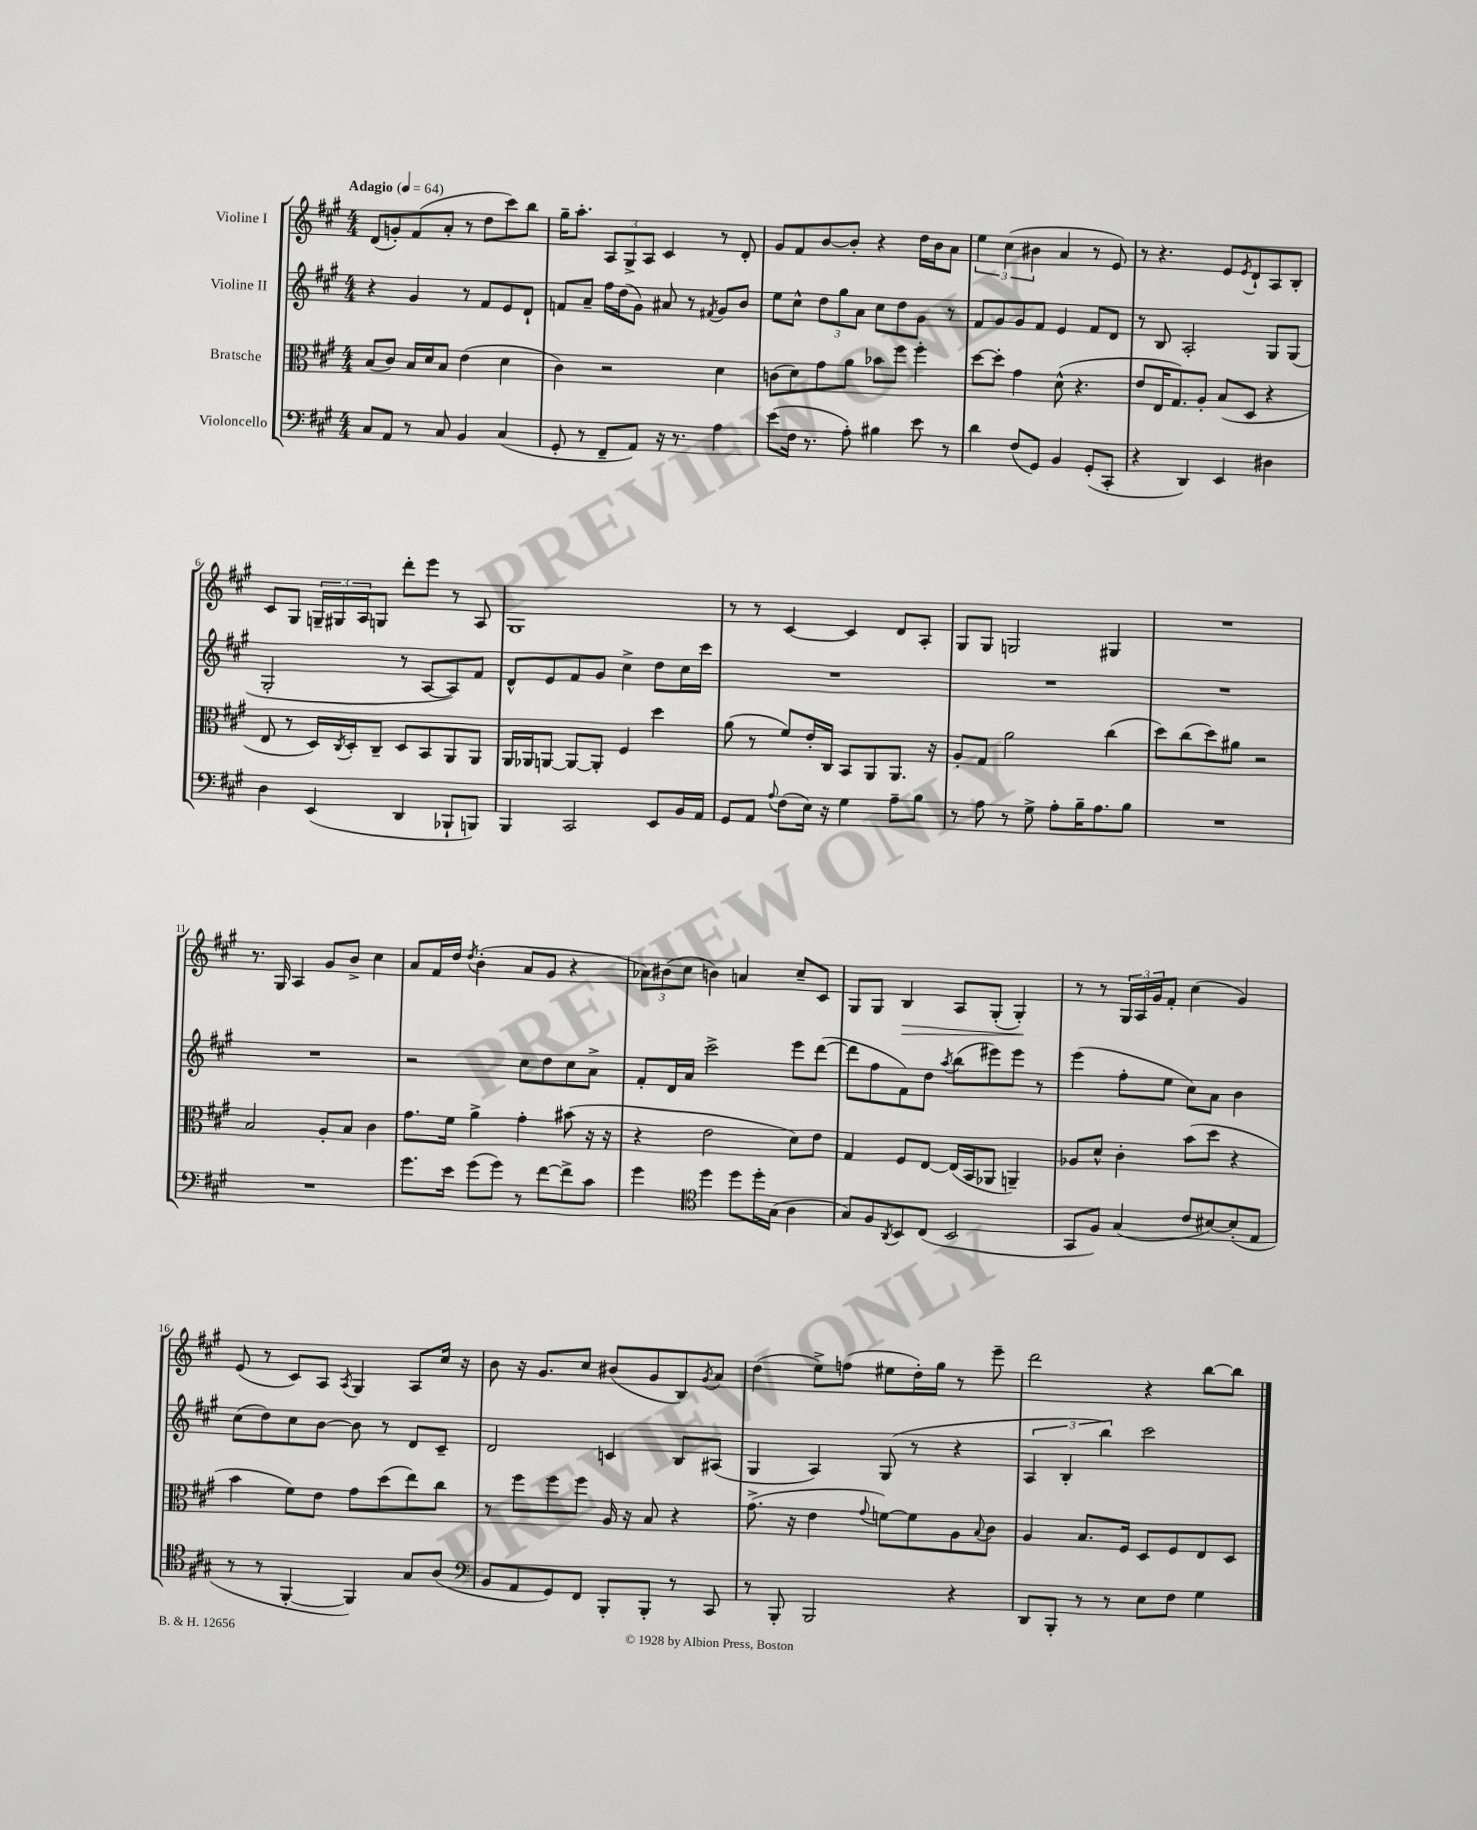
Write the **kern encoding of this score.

**kern	**kern	**kern	**kern
*staff4	*staff3	*staff2	*staff1
*clefF4	*clefC3	*clefG2	*clefG2
*k[f#c#g#]	*k[f#c#g#]	*k[f#c#g#]	*k[f#c#g#]
*M4/4	*M4/4	*M4/4	*M4/4
*MM64	*MM64	*MM64	*MM64
8C#	(8B	4r	(8d
8AA	8c#)	.	8g')
8r	16B	4g#	(8f#
.	16d	.	.
8C#	8B	.	8a'
4BB	(4e	8r	8r
.	.	8f#	8dd
(4C#	4d	8e	8ccc#)
.	.	8d`	8bb
=	=	=	=
8GG#'	4c#)	8f	16gg#~
.	.	.	8.aa'
8r	.	8a~	.
8FF#~	2r	16ff#	12A
.	.	(16dd	.
.	.	.	12G#^
8AA)	.	8g#)	.
.	.	.	12A
16r	.	8a#	4c#
8.r	.	.	.
.	.	8r	.
.	.	8qf#	.
4A	4d	8g#	8r
.	.	8b	8d'
=	=	=	=
(8e	(8c	8ee	8g#
16F#	8d)	8cc#^^	8f#
8.r	.	.	.
.	8g#	12dd	[8b
.	.	12gg#	.
8A')	8a	.	8b']
.	.	12a	.
4B#	8b-	8cc#	4r
.	8ff#	8dd	.
8e	4ff#'	8g#	16dd
.	.	.	16b
8r	.	8r	8a
=	=	=	=
4d	[8dd	8f#	6ee
.	8dd']	8g#	.
.	.	.	(6cc#
(8F#	4g#	8g#	.
.	.	.	6b#
8GG#)	.	8f#	.
4BB	(8d^^	4e	4a
.	4.r	.	.
(8GG#'	.	8f#	8r
8CC#'	.	8d	8e)
=	=	=	=
4r	8e	8r	8r
.	16E	8B	4.r
.	8.G#)	.	.
4DD)	.	2A'	.
.	8A'	.	.
4EE	(8B	.	8e
.	.	.	8qe
.	8D	.	8d`
4D#	4r	8G#	8A
.	.	(8G#	8B'
=	=	=	=
4D	8E	2G#'	8c#
.	8r	.	8G#
(4EE	16D)	.	24G~
.	.	.	24G#
.	8qC#	.	.
.	16D'	.	.
.	.	.	24A
.	8C#~	.	8G
4DD	8D	8r	8ddd'
.	8BB	[8A	8eee
8BBB-`	8AA	8A])	8r
8BBB)	8AA	8f#	8A
=	=	=	=
4BBB	16AA	8d^^	1G#
.	16AA-	.	.
.	[8AA	8e	.
2CC#	8AA_	8f#	.
.	8AA']	8g#	.
.	4F#	4cc#^	.
8EE	4dd	8dd	.
16BB	.	16cc#	.
16AA	.	16ccc#	.
=	=	=	=
8GG#	(8a	1r	8r
8AA	8r	.	8r
8qqA	.	.	.
(8F#	8f#)	.	[4c#
16E)	16e'	.	.
16r	16C#	.	.
4G#	8BB	.	4c#]
.	8AA	.	.
8A~	8.AA	.	8d
8B	.	.	8A'
.	16r	.	.
=	=	=	=
8r	8A'	1r	8G#
8A	8G#	.	8G#
8r	2a	.	2G
8G#^	.	.	.
8A'	.	.	.
16B~	.	.	.
8.A	.	.	.
.	(4cc#	.	4G#
8B	.	.	.
=	=	=	=
1r	8dd)	1r	1r
.	(8cc#	.	.
.	8dd)	.	.
.	8a#	.	.
.	2r	.	.
=	=	=	=
1r	2B	1r	8.r
.	.	.	16G#
.	.	.	4A
.	8A'	.	8g#
.	8B	.	8b^
.	4c#	.	4cc#
=	=	=	=
8.g#	8.g#	2r	8a
.	.	.	16f#
16e	16f#	.	16dd
.	.	.	8qdd
(8g#	4a^	.	(4b'
8g#)	.	.	.
8r	4g#'	8cc#	8a
[8f#	.	8dd	8g#
8f#^]	(8b#	8cc#	4r
8c#	16r	8a^	.
.	16r	.	.
=	=	=	=
4g#	4r	8f#'	12a-)
.	.	.	(12b#
.	.	16d	.
.	.	.	12cc#
.	.	16a	.
*clefC4	*	*	*
4dd	2e	2ccc#^	4b)
8dd	.	.	4a
16dd'	.	.	.
(16G#	.	.	.
4A	8d)	8eee	8cc#~
.	8e	([8ddd	8c#
=	=	=	=
8G#)	4G#	8ddd]	8G#
8F#	.	8ff#	8G#
8qAA	.	.	.
8BB	8F#	8f#)	4B
(8C#	[8E	8dd	.
.	.	8qaa	.
2BB	(16E]	(8bb	8A
.	16BB	.	.
.	8AA-	8eee#)	(8G#'
.	4AA~)	8eee#	4G#')
.	.	8r	.
=	=	=	=
8GG#	8A-	(4eee	8r
8F#)	8d^^	.	8r
(4G#	4c#'	8ff#'	24G#
.	.	.	24A
.	.	.	24g#
.	.	8ee	8f#'
8c#	(8b	8cc#)	(4cc#
[8B#)	8dd	8a	.
(8B#']	4r	4b	4g#)
8E	.	.	.
=	=	=	=
8r	4b	(8cc#	(8e
8r	.	8dd)	8r
[4FF#'	8f#)	8cc#	8c#)
.	8e	[8b	8A
.	.	.	8qA
4FF#])	8g#	8b]	4G#
.	(8dd	8r	.
8G#	8ee)	8d	8A
(8A	8cc#	8c#~	16cc#
.	.	.	16r
=	=	=	=
*clefF4	*	*	*
8BB	8r	2d	8b
8AA	8ff#	.	16r
.	.	.	8.g#
8GG#)	8ff#	.	.
8FF#	8ff#	.	8cc#
8BBB'	16A	4c	(8b#
.	16r	.	.
8BBB'	8B	.	8g#
8r	4r	8B	8B)
.	.	.	8qg#
8CC#	.	(8A#	8a
=	=	=	=
8r	(8.g#^	4G#	(4dd
8BBB'	.	.	.
.	16r	.	.
2BBB	4e	4A)	8ee^)
.	.	.	(8ff
.	8qqg#	.	.
.	[8f)	(8G#	8ee#
.	8f]	8r	16dd')
.	.	.	16gg#
4r	8A	4r	8r
.	8qqB	.	.
.	8c#	.	8eee~
=	=	=	=
8DD	4A	6A	2ddd
8BBB'	.	.	.
.	.	6B'	.
8r	8.B	.	.
.	.	6bb)	.
8r	.	.	.
.	16F#	.	.
8E	8D	2ccc#	4r
8F#	8F#	.	.
4G#	8E	.	[8bb
.	8D	.	8bb]
==	==	==	==
*-	*-	*-	*-
